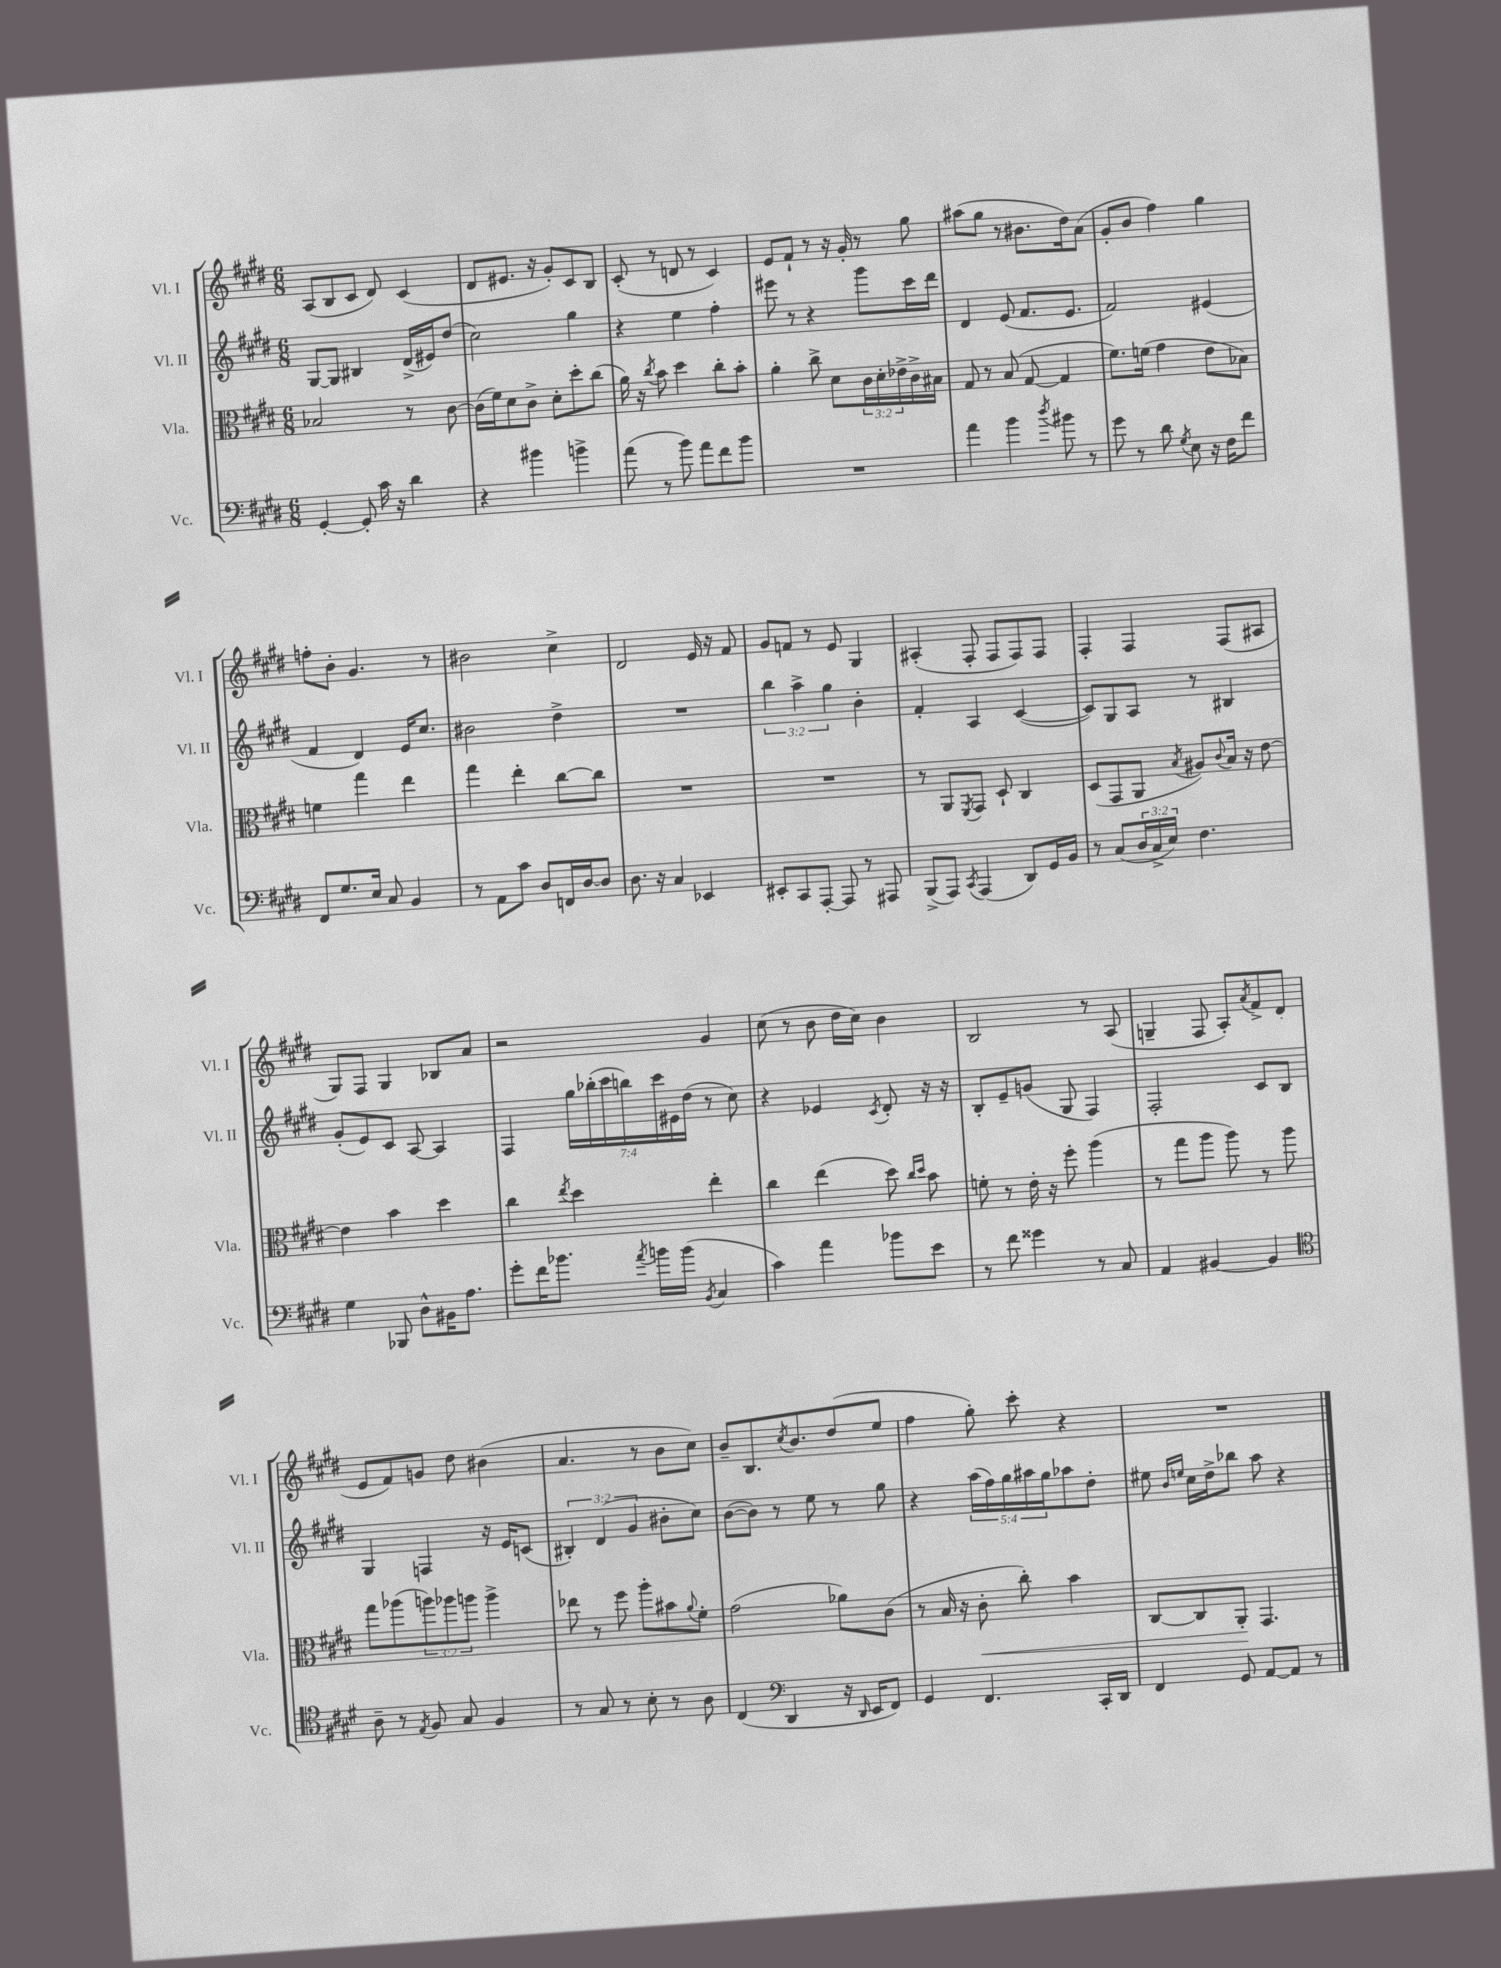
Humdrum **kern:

**kern	**kern	**dynam	**kern	**kern
*part4	*part3	*part3	*part2	*part1
*staff4	*staff3	*staff3	*staff2	*staff1
*I"Vc.	*I"Vla.	*	*I"Vl. II	*I"Vl. I
*I'Vc.	*I'Vla.	*	*I'Vl. II	*I'Vl. I
*clefF4	*clefC3	*	*clefG2	*clefG2
*k[f#c#g#d#]	*k[f#c#g#d#]	*	*k[f#c#g#d#]	*k[f#c#g#d#]
*M6/8	*M6/8	*	*M6/8	*M6/8
=79	=79	=79	=79	=79
[4GG#'/	2B-X/	.	[8G#/L	(8A/L
.	.	.	8G#/J]	8B/
8GG#'/]	.	.	4B#X/	8c#/J
16c#\	.	.	.	8d#/)
16r	.	.	.	.
4d#\	8r	.	(16d#^/LL	(4c#/
.	.	.	16e#X/J)	.
.	[8c#\	.	(8dd#/J	.
=80	=80	=80	=80	=80
4r	(16c#\LL]	.	2cc#\)	8d#/L
.	16f#\J)	.	.	.
.	8d#\	.	.	8.e#X/J
4b#X\	8c#^\J	.	.	.
.	.	.	.	16r
.	8d#'\L	.	.	8g#'/L)
4bn^\	8dd#'\	.	4gg#\	8c#/
.	(8cc#\J	.	.	8B/J
=81	=81	=81	=81	=81
(8a\	16a\)	.	4r	(8c#'/
.	16r	.	.	.
.	8qcc#/	.	.	.
8r	8b\	.	.	8r
8b\)	4dd#\	.	4ee\	8dn/
8a\L	.	.	.	8r
8f#\	8cc#'\L	.	4ff#'\	4c#/)
8b\J	8b'\J	.	.	.
=82	=82	=82	=82	=82
2.r	4a'\	.	8eee#X\	8e/L
.	.	.	8r	8f#`/J
.	8cc#^\	.	4r	8r
.	8d#\L	.	.	16r
.	.	.	.	16g#'/
.	24c#\L	.	8ggg#\L	8r
.	24d#'\	.	.	.
.	24e-X^\	.	.	.
.	16c#^\	.	16ccc#\L	8gg#\
.	16B#X\JJ	.	16ddd#\JJ	.
=83	=83	=83	=83	=83
4a\	8G#/	.	4d#/	(8aa#X\L
.	8r	.	.	8gg#\J
4b\	(8B/	.	(8e/	8r
.	[8G#/	.	8.f#/L	8.b#X\L
8qdd#/	.	.	.	.
8b#X\	4G#/]	.	.	.
.	.	.	8.e/J	16dd#\k)
8r	.	.	.	(8a\J
=84	=84	=84	=84	=84
8g#\	8.f#\L)	.	2f#/)	8g#'/L
8r	.	.	.	8b/J
.	(16fn\Jk	.	.	.
8d#\	4g#\	.	.	4ff#\)
8qG#/	.	.	.	.
8E\	.	.	.	.
16r	8e\L	.	(4e#X/	4gg#\
16F#\KL	.	.	.	.
8f#\J	8B-X\J)	.	.	.
!!LO:LB:g=z
=85	=85	=85	=85	=85
8FF#/L	4fn\	.	4f#/	8ffn'\L
8.G#/	.	.	.	8b'\J
.	4gg#\	.	4d#/)	4.g#/
16E/Jk	.	.	.	.
8C#/	.	.	.	.
4BB/	4ee\	.	16e/KL	.
.	.	.	8.cc#/J	.
.	.	.	.	8r
=86	=86	=86	=86	=86
8r	4gg#\	.	2b#X\	2b#X\
8AA\L	.	.	.	.
8c#\J	4ee'\	.	.	.
8D#/L	.	.	.	.
16FFn/L	[8cc#\L	.	4dd#^\	4cc#^\
[16D#/J	.	.	.	.
8D#/J]	8cc#\J]	.	.	.
=87	=87	=87	=87	=87
8.D#\	2.r	.	2.r	2d#/
16r	.	.	.	.
4C#/	.	.	.	.
4EE-X/	.	.	.	16e/
.	.	.	.	16r
.	.	.	.	8f#/
=88	=88	=88	=88	=88
8EE#X'/L	2.r	.	6bb\	8g#/L
8CC#/	.	.	.	8fn/J
.	.	.	6aa^\	.
[8AAA'/J	.	.	.	8r
.	.	.	6gg#\	.
8AAA/]	.	.	.	8e/
8r	.	.	4b'\	4G#/
8AAA#X/	.	.	.	.
=89	=89	=89	=89	=89
(8BBB^/L	8r	.	4f#'/	(4A#X'/
8AAA/J)	8AA/L	.	.	.
8qCC#/	8qFF#/	.	.	.
(4AAA/	8GG#/J	.	4A/	8F#'/
.	8D#`/	.	.	8F#/L
8DD#/L)	4C#/	.	([4c#/	8F#/)
16GG#/L	.	.	.	8F#/J
16BB/JJ	.	.	.	.
=90	=90	=90	=90	=90
8r	(8D#/L	.	8c#/L])	4F#'/
(8C#/L	8GG#/	.	8G#/	.
24D#/L	8AA/J	.	8A/J	4F#/
24C#^/	.	.	.	.
24E/JJ)	.	.	.	.
.	8qB/	.	.	.
4.F#\	8A#X/L)	.	8r	.
.	8qqc#/	.	.	.
.	16B/Jk	.	4B#X/	(8F#/L
.	16r	.	.	.
.	[8e\	.	.	8A#X/J
!!LO:LB:g=z
=91	=91	=91	=91	=91
4G#\	4e\]	.	(8g#'/L	8G#/L)
.	.	.	8e/)	8F#/J
8BBB-X/	4b\	.	8c#/J	4G#/
8D#^^\L	.	.	[8A/	.
16BB#X\K	4dd#\	.	4A/]	8B-X/L
8.A\J	.	.	.	.
.	.	.	.	8a/J
=92	=92	=92	=92	=92
8g#'\L	4cc#\	.	4F#/	2r
16f#\K	.	.	.	.
8.b-X\J	.	.	.	.
.	8qee/	.	.	.
.	4dd#\	.	28gg#\LL	.
.	.	.	(28bb-X'\	.
.	.	.	28ccc#\	.
.	.	.	28bbn\)	.
8qa/	.	.	.	.
16bn\LL	.	.	.	.
.	.	.	28ccc#\	.
.	.	.	28e#X\	.
(16b\JJ	.	.	.	.
.	.	.	(28dd#\JJ	.
8qBB/	.	.	.	.
4C#/	4ee'\	.	8r	4g#/
.	.	.	8cc#\)	.
=93	=93	=93	=93	=93
4c#\)	4cc#\	.	4r	(8cc#\
.	.	.	.	8r
4a\	(4ee\	.	4e-X/	8b\
.	.	.	.	16dd#\LL
.	.	.	.	16cc#\JJ)
.	.	.	8qc#/	.
8b-X\L	8dd#\)	.	8d#'/	4b\
.	16qqcc#/LL	.	.	.
.	16qqdd#/JJ	.	.	.
8e\J	8b\	.	16r	.
.	.	.	16r	.
=94	=94	=94	=94	=94
8r	8fn'\	.	8B'/L	2B/
8f#\	8r	.	8e~/	.
4g##X\	16e'\	.	(8gn/J	.
.	16r	.	.	.
.	8ff#'\	.	8G#/	.
8r	(4aa\	.	4F#/)	8r
8C#/	.	.	.	(8A/
=95	=95	=95	=95	=95
4AA/	8r	.	2F#'/	4Gn~/
.	8gg#\L	.	.	.
[4BB#X/	8aa\J	.	.	8F#/
.	8aa\)	.	.	8A'/L)
.	.	.	.	8qa/
4BB#/]	8r	.	8c#/L	8f#^/
.	8aa\	.	8B/J	(8d#/J
!!LO:LB:g=z
=96	=96	=96	=96	=96
*clefC4	*	*	*	*
8A~\	8gg#\L	.	4G#/	8e/L
8r	(8aa-X\	.	.	8f#/)
8qE/	.	.	.	.
8F#/	12aan\)	.	4Fn/	8gn/J
.	12aa-X\	.	.	.
8G#/	.	.	.	8dd#\
.	12aan\J	.	.	.
4F#/	4aa^\	.	16r	(4b#X\
.	.	.	16e/KL	.
.	.	.	(8cn/J	.
=97	=97	=97	=97	=97
8r	8ee-X\	.	6B#X'/)	4.a/
8G#/	8r	.	.	.
.	.	.	(6d#/	.
8r	8ff#\	.	.	.
.	.	.	6g#/	.
8B'\	8aa'\L	.	.	8r
8r	8b#X\	.	8b#X'\L	8b\L
.	8qqa/	.	.	.
8A\	8f#'\J	.	8cc#\J)	8cc#\J)
=98	=98	=98	=98	=98
(4C#/	(2g#\	.	([8b\L	8b~/L
.	.	.	8b\J])	8.B/
*clefF4	*	*	*	*
4DD#/	.	.	8r	.
.	.	.	.	8qcc#/
.	.	.	.	8.b/
.	.	.	8ee\	.
16r	8a-X\L)	.	8r	(8dd#/
16qqDD#/	.	.	.	.
16EE/KL	.	.	.	.
8FF#/J)	(8c#\J	.	8gg#\	8ee/J
=99	=99	=99	=99	=99
4GG#/	8r	.	4r	4ff#\
.	16B/	.	.	.
.	16r	.	.	.
!	!	!LO:HP:b	!	!
4.FF#/	8c#'\	<	(20aa\LL	8gg#'\)
.	.	.	20ff#\)	.
.	.	.	20gg#\	.
.	8cc#'\)	.	.	8ccc#'\
.	.	.	20aa#X\	.
.	.	.	20gg#\J	.
.	4b\	.	8aa-X\	4r
16CC#'/LL	.	.	8dd#'\J	.
16DD#/JJ	.	.	.	.
=100	=100	=100	=100	=100
4FF#/	[8C#/L	.	8ee#X\	2.r
.	.	.	16qqb/LL	.
.	.	.	16qqeen/JJ	.
.	8C#/]	.	16cc#\LL	.
.	.	.	16dd#^\J	.
8GG#/	8AA'/J	.	8bb-X\J	.
[8AA/L	4.GG#/	[	8aa\	.
8AA/J]	.	.	4r	.
8r	.	.	.	.
==	==	==	==	==
*-	*-	*-	*-	*-
